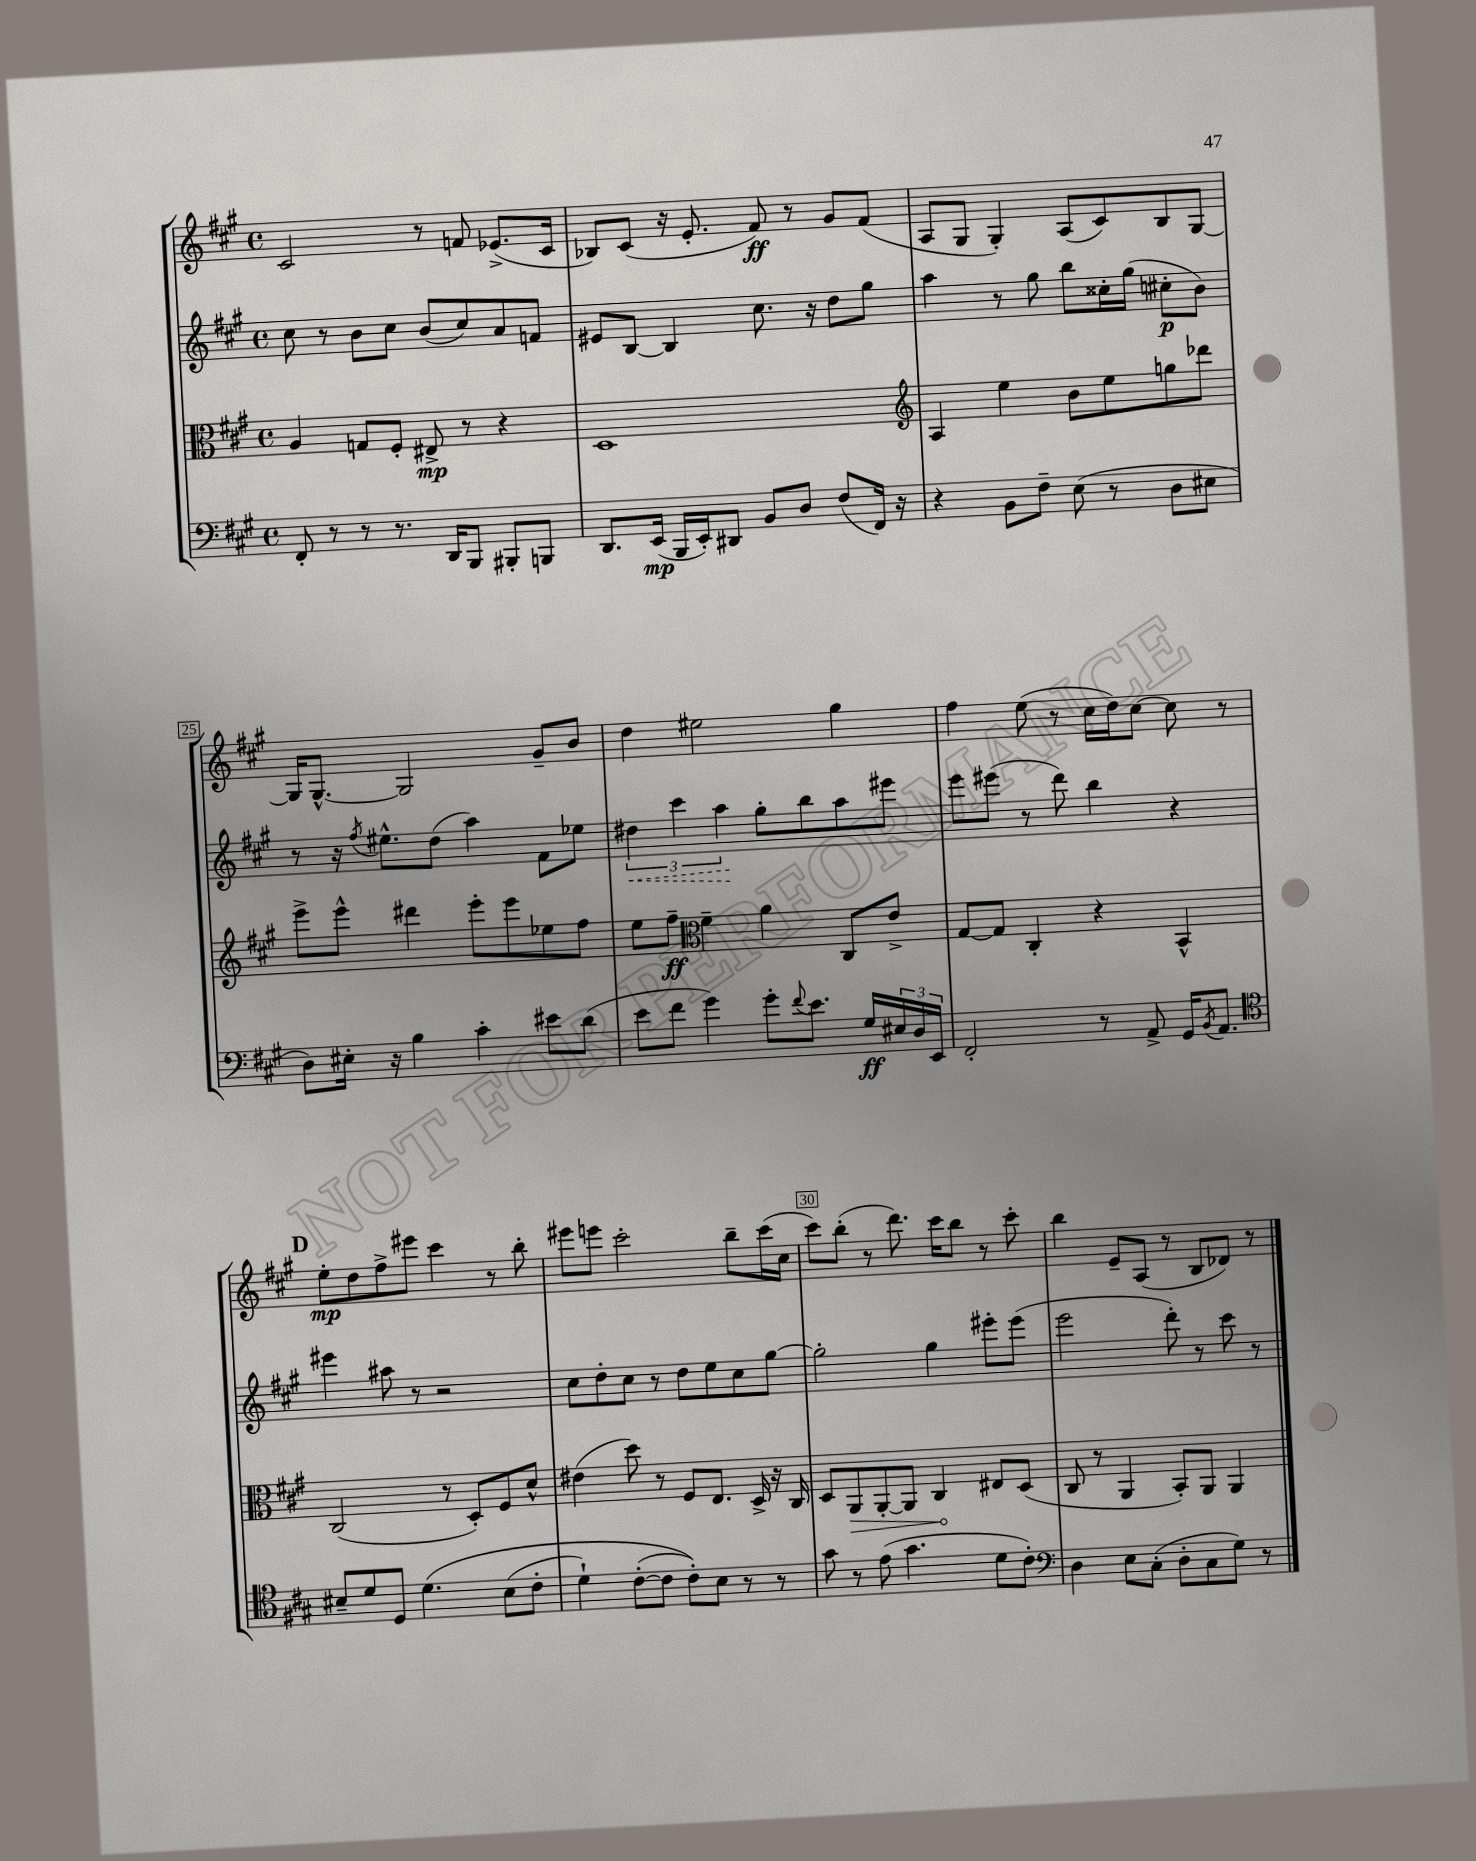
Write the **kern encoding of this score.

**kern	**dynam	**kern	**dynam	**kern	**dynam	**kern	**dynam
*part4	*part4	*part3	*part3	*part2	*part2	*part1	*part1
*staff4	*staff4	*staff3	*staff3	*staff2	*staff2	*staff1	*staff1
*clefF4	*	*clefC3	*	*clefG2	*	*clefG2	*
*k[f#c#g#]	*	*k[f#c#g#]	*	*k[f#c#g#]	*	*k[f#c#g#]	*
*M4/4	*	*M4/4	*	*M4/4	*	*M4/4	*
*met(c)	*	*met(c)	*	*met(c)	*	*met(c)	*
=22	=22	=22	=22	=22	=22	=22	=22
8FF#'/	.	4A/	.	8cc#\	.	2c#/	.
8r	.	.	.	8r	.	.	.
8r	.	8Gn/L	.	8b\L	.	.	.
8.r	.	8F#'/J	.	8cc#\J	.	.	.
.	.	8E#X^/	mp	(8b/L	.	8r	.
16DD/KL	.	.	.	.	.	.	.
8BBB/J	.	8r	.	8cc#/)	.	8fn/	.
8BBB#X'/L	.	4r	.	8a/	.	(8.e-X^/L	.
8BBBn/J	.	.	.	8fn/J	.	.	.
.	.	.	.	.	.	16c#/Jk	.
=23	=23	=23	=23	=23	=23	=23	=23
8.DD/L	.	1D	.	8e#X/L	.	8B-X/L)	.
.	.	.	.	[8B/J	.	(8c#/J	.
(16EE/Jk	mp	.	.	.	.	.	.
16BBB/LL	.	.	.	4B/]	.	16r	.
16EE'/J)	.	.	.	.	.	8.e'/	.
8DD#X/J	.	.	.	.	.	.	.
8BB/L	.	.	.	8.cc#\	.	8f#/)	ff
8D/J	.	.	.	.	.	8r	.
.	.	.	.	16r	.	.	.
(8F#/L	.	.	.	8dd\L	.	8g#/L	.
16FF#/Jk)	.	.	.	8gg#\J	.	(8f#/J	.
16r	.	.	.	.	.	.	.
=24	=24	=24	=24	=24	=24	=24	=24
*	*	*clefG2	*	*	*	*	*
4r	.	4A/	.	4aa\	.	8A/L	.
.	.	.	.	.	.	8G#/J	.
8BB\L	.	4ee\	.	8r	.	4G#'/)	.
8F#~\J	.	.	.	8gg#\	.	.	.
(8E\	.	8b\L	.	8bb\L	.	(8A/L	.
8r	.	8ee\	.	16cc##X'\L	.	8c#/)	.
.	.	.	.	(16gg#\JJ	.	.	.
8D\L	.	8ggn\	.	8cc#X'\L	p	8B/	.
8E#X\J	.	8ddd-X\J	.	8b\J)	.	[8G#/J	.
!!LO:LB:g=z
=25	=25	=25	=25	=25	=25	=25	=25
8D\L)	.	8eee^\L	.	8r	.	16G#/KL]	.
.	.	.	.	.	.	[8.G#^^/J	.
16E#X'\Jk	.	8eee^^\J	.	16r	.	.	.
.	.	.	.	8qff#/	.	.	.
16r	.	.	.	8.ee#X^^\L	.	.	.
4B\	.	4ddd#X\	.	.	.	2G#/]	.
.	.	.	.	(8dd\J	.	.	.
4c#'\	.	8eee'\L	.	4aa\)	.	.	.
.	.	8eee\	.	.	.	.	.
8e#X\L	.	8ee-X\	.	8f#\L	.	8g#~/L	.
(8d\J	.	8ff#\J	.	8ee-X\J	.	8b/J	.
=26	=26	=26	=26	=26	=26	=26	=26
!	!	!	!	!	!LO:HP:b	!	!
8e\L	.	8ee\L	.	6dd#X\	<	4dd\	.
8f#\J	.	8ff#~\J	ff	.	.	.	.
.	.	.	.	6ccc#\	.	.	.
*	*	*clefC3	*	*	*	*	*
4g#\)	.	4f#~\	.	.	.	2ee#X\	.
.	.	.	.	6aa\	.	.	.
8g#'\L	.	4a\	.	8gg#'\L	[	.	.
8qqf#/	.	.	.	.	.	.	.
8.e\J	.	.	.	8bb\	.	.	.
.	.	8C#/L	.	8aa\	.	4gg#\	.
16G#/LL	ff	.	.	.	.	.	.
24E#X/	.	8e^/J	.	8eee#X\J	.	.	.
24D/	.	.	.	.	.	.	.
24EE/JJ	.	.	.	.	.	.	.
=27	=27	=27	=27	=27	=27	=27	=27
2FF#'/	.	[8G#/L	.	8eee\L	.	4ff#\	.
.	.	8G#/J]	.	(8eee#X\J	.	.	.
.	.	4C#'/	.	8r	.	(8ee\	.
.	.	.	.	8ddd\)	.	8r	.
8r	.	4r	.	4bb\	.	16cc#\LL	.
.	.	.	.	.	.	16dd\J)	.
8AA^/	.	.	.	.	.	[8cc#\J	.
16GG#/KL	.	4BB^^/	.	4r	.	8cc#\]	.
8qBB/	.	.	.	.	.	.	.
8.AA/J	.	.	.	.	.	.	.
.	.	.	.	.	.	8r	.
!!LO:LB:g=z
!!LO:REH:place=s1:t=D
=28	=28	=28	=28	=28	=28	=28	=28
*clefC4	*	*	*	*	*	*	*
8B#X~/L	.	(2C#/	.	4eee#X\	.	8ee'\L	mp
8d/	.	.	.	.	.	8dd\	.
8D/J	.	.	.	8aa#X\	.	8ff#^\	.
(4.d\	.	.	.	8r	.	8eee#X\J	.
.	.	8r	.	2r	.	4ccc#\	.
.	.	8D'/L)	.	.	.	.	.
(8B#\L	.	8F#/	.	.	.	8r	.
8c#'\J	.	8d^^/J	.	.	.	8bb'\	.
=29	=29	=29	=29	=29	=29	=29	=29
4d`\)	.	(4e#X\	.	8cc#\L	.	8eee#X\L	.
.	.	.	.	8dd'\	.	8eeen\J	.
([8c#'\L	.	8dd\)	.	8cc#\J	.	2ccc#'\	.
8c#\J]	.	8r	.	8r	.	.	.
8c#'\L))	.	8F#/L	.	8dd\L	.	.	.
8B\J	.	8.E/J	.	8ee\	.	.	.
8r	.	.	.	8cc#\	.	8bb~\L	.
.	.	16D^/	.	.	.	.	.
8r	.	16r	.	[8gg#\J	.	(16ccc#\L	.
.	.	16C#/	.	.	.	16cc#\JJ	.
=30	=30	=30	=30	=30	=30	=30	=30
8g#\	.	8D/L	.	2gg#'\]	.	8ccc#\L)	.
!	!	!	!LO:HP:b	!	!	!	!
8r	.	8AA/	>	.	.	(8bb'\J	.
(8e\	.	[8AA'/	.	.	.	8r	.
4.g#\	.	8AA/J]	.	.	.	8.ddd\)	.
.	.	4C#/	.	4gg#\	.	.	.
.	.	.	.	.	.	16ccc#\KL	.
.	.	.	.	.	.	8bb\J	.
8d\L	.	8E#X/L	]	8eee#X'\L	.	8r	.
8c#'\J)	.	(8D/J	.	(8eee#\J	.	8ccc#'\	.
=31	=31	=31	=31	=31	=31	=31	=31
*clefF4	*	*	*	*	*	*	*
4D\	.	8C#/	.	2eee\	.	4bb\	.
.	.	8r	.	.	.	.	.
8E\L	.	4AA/	.	.	.	8e~/L	.
(8C#'\J	.	.	.	.	.	(8A/J	.
8D'\L	.	8BB'/L)	.	8ddd'\)	.	8r	.
8C#\	.	8AA/J	.	8r	.	8B/L	.
8G#\J)	.	4AA/	.	8ccc#\	.	8d-X/J)	.
8r	.	.	.	8r	.	8r	.
==	==	==	==	==	==	==	==
*-	*-	*-	*-	*-	*-	*-	*-
